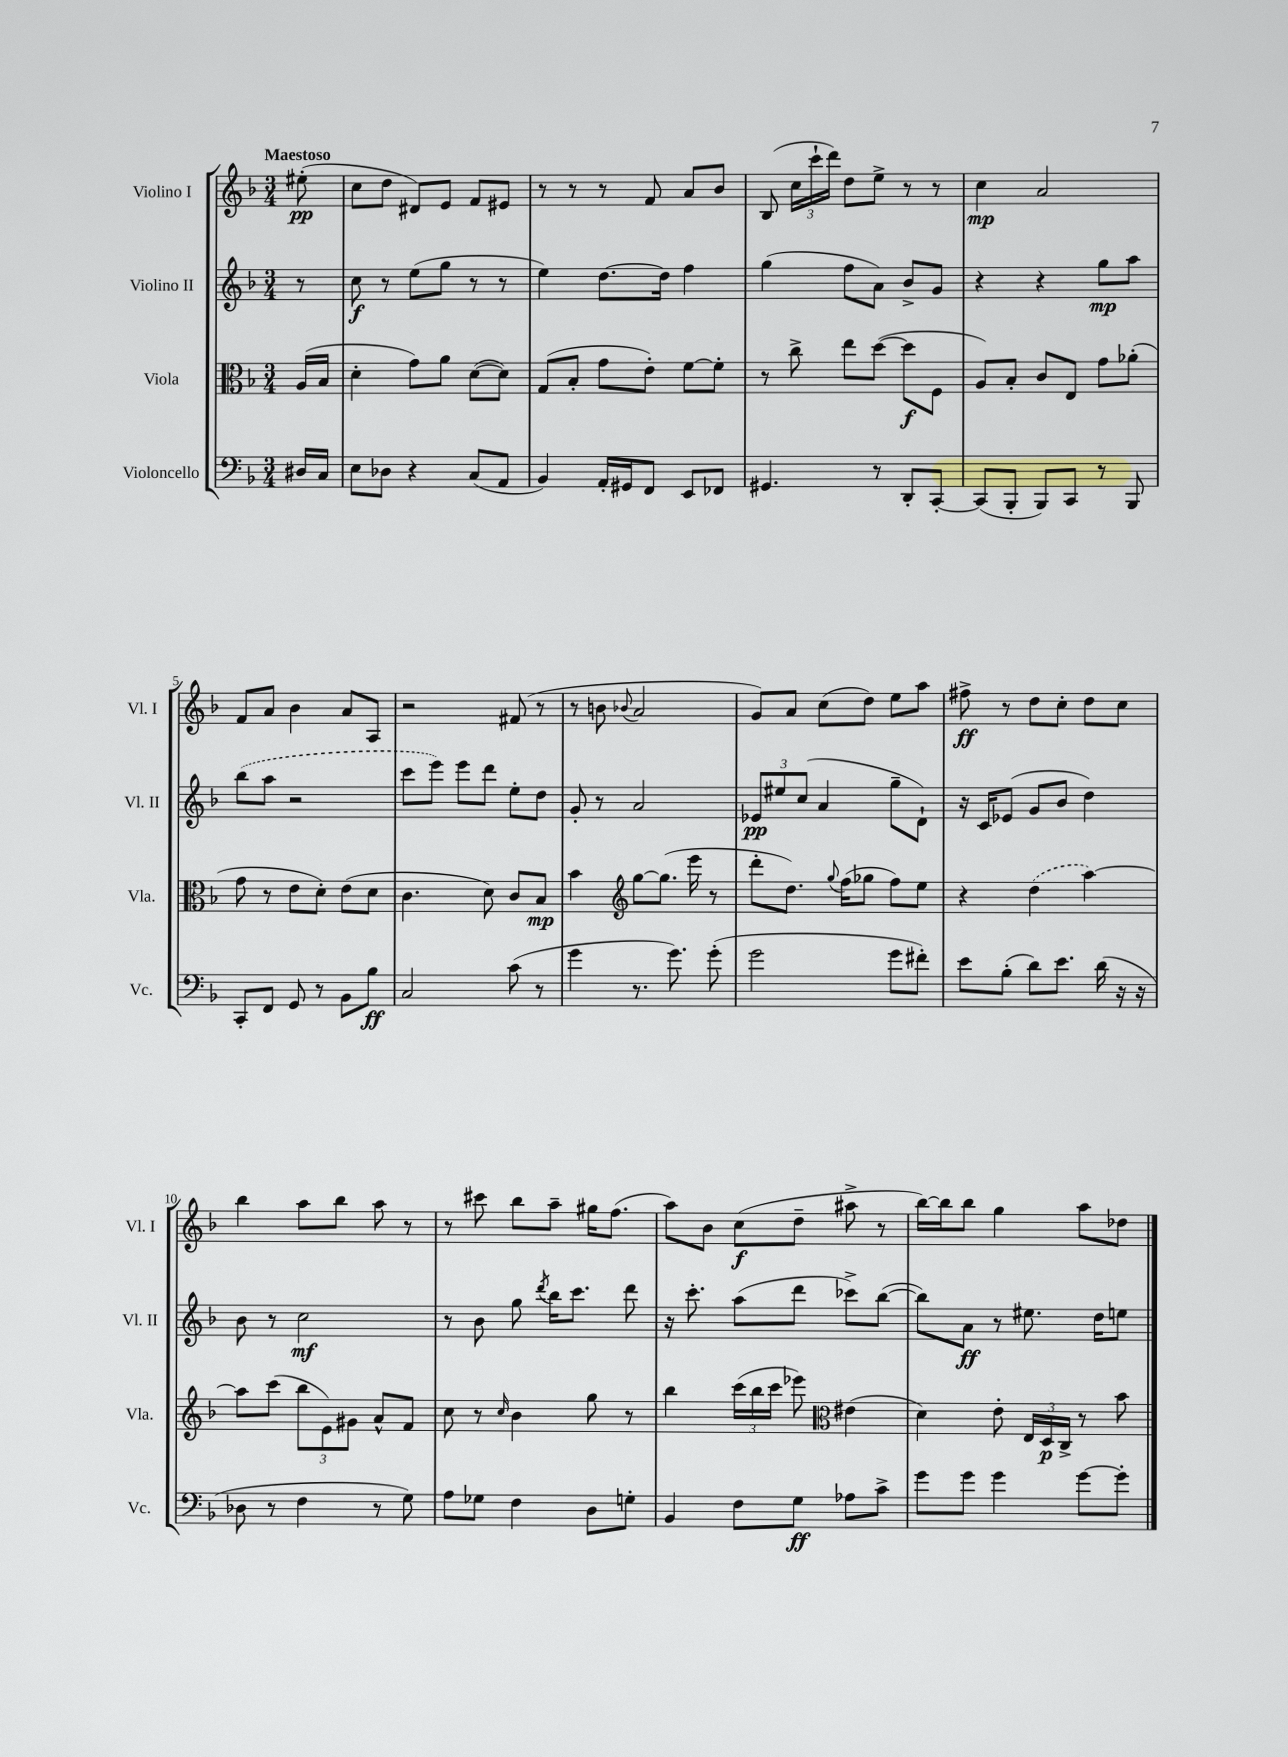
<<
\new StaffGroup <<
\new Staff = "s0" \with { instrumentName = "Violino I" shortInstrumentName = "Vl. I" } {
    \clef treble \key f \major \numericTimeSignature \time 3/4 \partial 8 \tempo "Maestoso"
    \autoBeamOff eis''8-.\pp( |
    c''8[ d''8] dis'8[) e'8] f'8[ eis'8] |
    r8 r8 r8 f'8 a'8[ bes'8] |
    bes8( \tuplet 3/2 { c''16[ c'''16-! d'''16]) } d''8[ e''8]-> r8 r8 |
    c''4\mp a'2 |
    f'8[ a'8] bes'4 a'8[ a8] |
    r2 fis'8( r8 |
    r8 b'8 \appoggiatura { bes'8 } a'2 |
    g'8[) a'8] c''8[( d''8]) e''8[ a''8] |
    fis''8->\ff r8 d''8[ c''8]-. d''8[ c''8] |
    bes''4 a''8[ bes''8] a''8 r8 |
    r8 cis'''8 bes''8[ a''8]-- gis''16[ f''8.]( |
    a''8[) bes'8] c''8[\f( d''8]-- ais''8-> r8 |
    bes''16[~) bes''16 bes''8] g''4 a''8[ des''8] \bar "|." |
}
\new Staff = "s1" \with { instrumentName = "Violino II" shortInstrumentName = "Vl. II" } {
    \clef treble \key f \major \numericTimeSignature \time 3/4 \partial 8
    \autoBeamOff r8 |
    c''8\f r8 e''8[( g''8] r8 r8 |
    e''4) d''8.[~ d''16] f''4 |
    g''4( f''8[ a'8]) bes'8[-> g'8] |
    r4 r4 g''8[\mp a''8] |
    \once \slurDashed bes''8[( a''8] r2 |
    c'''8[ e'''8]) e'''8[ d'''8] e''8[-. d''8] |
    g'8-. r8 a'2 |
    \tuplet 3/2 { ees'8[\pp eis''8 c''8]( } a'4 g''8[-- d'8]-!) |
    r16 c'16[ ees'8]( g'8[ bes'8] d''4) |
    bes'8 r8 c''2\mf |
    r8 bes'8 g''8 \acciaccatura { d'''8 } bes''16[ c'''8.] d'''8 |
    r16 c'''8.-. a''8[( d'''8] ces'''8[->) bes''8]~( |
    bes''8[) a'8]\ff r8 eis''8. d''16[ e''8] \bar "|." |
}
\new Staff = "s2" \with { instrumentName = "Viola" shortInstrumentName = "Vla." } {
    \clef alto \key f \major \numericTimeSignature \time 3/4 \partial 8
    \autoBeamOff a16[( bes16] |
    d'4-. g'8[) a'8] d'8[~( d'8]) |
    g8[( bes8]-. g'8[ e'8]-.) f'8[~ f'8]-. |
    r8 c''8-> e''8[ d''8]~( d''8[\f f8] |
    a8[) bes8]-. c'8[ e8] g'8[ aes'8]-.( |
    g'8 r8 e'8[ d'8]-.) e'8[( d'8] |
    c'4. d'8) c'8[ bes8]\mp |
    bes'4 \clef treble g''8[~ g''8.]( e'''16 r8 |
    d'''8[-. d''8.]) \appoggiatura { g''8 } f''16[( ges''8] f''8[) e''8] |
    r4 \once \slurDashed d''4( a''4~) |
    a''8[ c'''8]( \tuplet 3/2 { bes''8[ e'8) gis'8] } a'8[-^ f'8] |
    c''8 r8 \grace { c''16 } bes'4 g''8 r8 |
    bes''4 \tuplet 3/2 { c'''16[( bes''16 c'''16] } ees'''8) \clef alto eis'4( |
    d'4) e'8-. \tuplet 3/2 { e16[ d16\p c16]-> } r8 bes'8 \bar "|." |
}
\new Staff = "s3" \with { instrumentName = "Violoncello" shortInstrumentName = "Vc." } {
    \clef bass \key f \major \numericTimeSignature \time 3/4 \partial 8
    \autoBeamOff dis16[ c16] |
    e8[ des8] r4 c8[( a,8] |
    bes,4) a,16[-. gis,16 f,8] e,8[ fes,8] |
    gis,4. r8 d,8[-. c,8]~-. |
    c,8[( bes,,8]-. bes,,8[) c,8] r8 bes,,8 |
    c,8[-. f,8] g,8 r8 bes,8[ bes8]\ff |
    c2 c'8( r8 |
    g'4 r8. g'8.) g'8-.( |
    g'2 g'8[ fis'8]-.) |
    e'8[ bes8]-.( d'8[) e'8.] d'16( r16 r16 |
    des8 r8 f4 r8 g8) |
    a8[ ges8] f4 d8[ g8]-. |
    bes,4 f8[ g8]\ff aes8[ c'8]-> |
    g'8[ g'8] g'4 g'8[~ g'8]-. \bar "|." |
}
>>
>>
